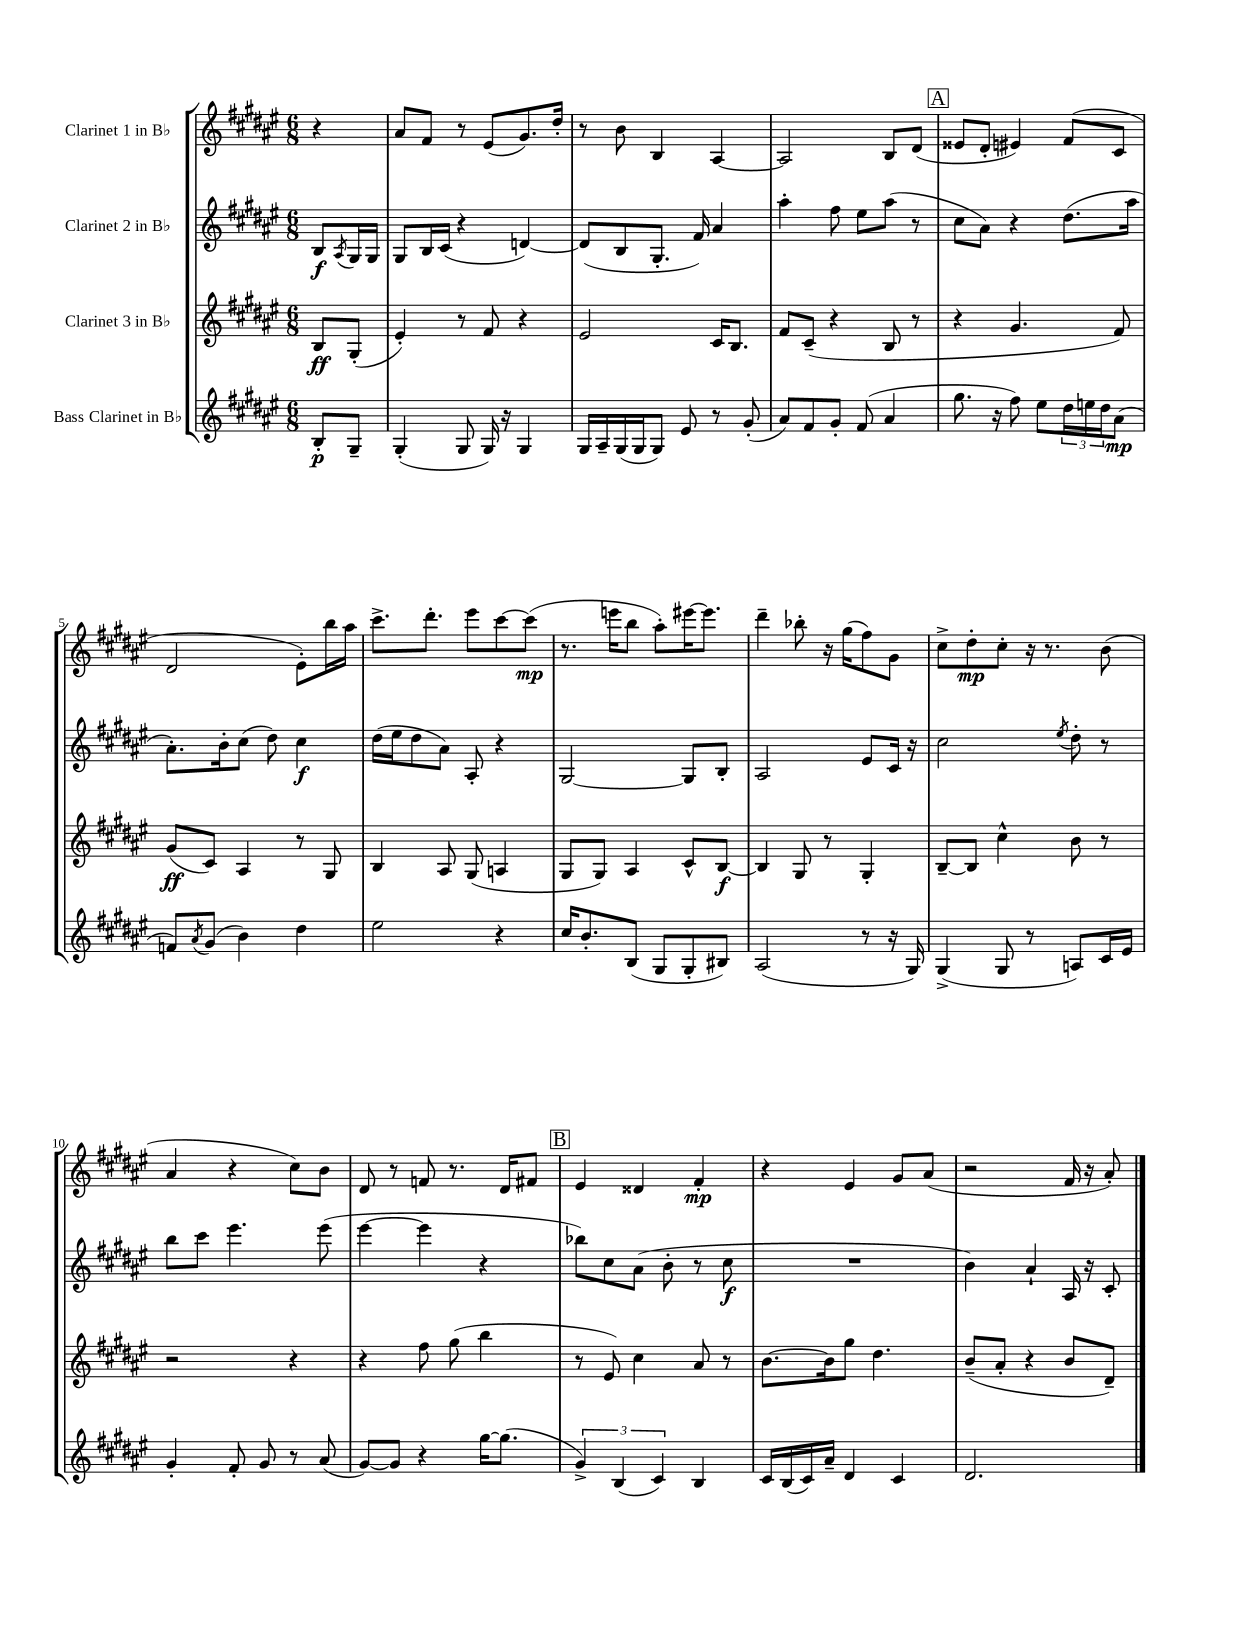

**kern	**kern	**kern	**kern
*staff4	*staff3	*staff2	*staff1
*clefG2	*clefG2	*clefG2	*clefG2
*k[f#c#g#d#a#e#]	*k[f#c#g#d#a#e#]	*k[f#c#g#d#a#e#]	*k[f#c#g#d#a#e#]
*M6/8	*M6/8	*M6/8	*M6/8
8B'	8B	8B	4r
.	.	8qA#	.
8G#~	(8G#'	16G#	.
.	.	16G#	.
=	=	=	=
(4G#'	4e#')	8G#	8a#
.	.	16B	8f#
.	.	(16c#	.
8G#	8r	4r	8r
16G#)	8f#	.	(8e#
16r	.	.	.
4G#	4r	[4d)	8.g#)
.	.	.	16dd#'
=	=	=	=
16G#	2e#	(8d]	8r
16A#~	.	.	.
(16G#	.	8B	8b
16G#	.	.	.
8G#)	.	8.G#'	4B
8e#	.	.	.
.	.	16f#)	.
8r	16c#	4a#	[4A#
.	8.B	.	.
(8g#'	.	.	.
=	=	=	=
8a#)	8f#	4aa#'	2A#]
8f#	(8c#~	.	.
8g#'	4r	8ff#	.
(8f#	.	8ee#	.
4a#	8B	(8aa#	8B
.	8r	8r	(8d#
=	=	=	=
8.gg#	4r	8cc#	8e##
.	.	8a#)	8d#'
16r	.	.	.
8ff#)	4.g#	4r	4e#)
8ee#	.	.	.
24dd#	.	(8.dd#	(8f#
24ee	.	.	.
24dd#	.	.	.
(8a#	8f#)	.	8c#
.	.	16aa#	.
=	=	=	=
8f)	(8g#	8.a#')	2d#
8qa#	.	.	.
(8g#	8c#)	.	.
.	.	16b'	.
4b)	4A#	(8cc#	.
.	.	8dd#)	.
4dd#	8r	4cc#	8e#')
.	8G#	.	16bb
.	.	.	16aa#
=	=	=	=
2ee#	4B	(16dd#	8.ccc#^
.	.	16ee#	.
.	.	8dd#	.
.	.	.	8.ddd#'
.	8A#	8a#)	.
.	(8G#	8A#'	8eee#
4r	4A	4r	[8ccc#
.	.	.	(8ccc#]
=	=	=	=
16cc#	8G#	[2G#	8.r
8.b'	.	.	.
.	8G#)	.	.
.	.	.	16eee
(8B	4A#	.	8bb
8G#	.	.	8aa#')
8G#'	8c#^^	8G#]	[16eee#
.	.	.	8.eee#]
8B#)	[8B	8B'	.
=	=	=	=
(2A#	4B]	2A#	4ddd#~
.	8G#	.	8bb-'
.	8r	.	16r
.	.	.	(16gg#
8r	4G#'	8e#	8ff#)
16r	.	16c#	8g#
16G#)	.	16r	.
=	=	=	=
(4G#^	[8B~	2cc#	8cc#^
.	8B]	.	8dd#'
8G#	4cc#^^	.	8cc#'
8r	.	.	16r
.	.	.	8.r
.	.	8qee#	.
8A)	8b	8dd#'	.
16c#	8r	8r	(8b
16e#	.	.	.
=	=	=	=
4g#'	2r	8bb	4a#
.	.	8ccc#	.
8f#'	.	4.eee#	4r
8g#	.	.	.
8r	4r	.	8cc#)
(8a#	.	(8eee#	8b
=	=	=	=
[8g#)	4r	[4eee#	8d#
8g#]	.	.	8r
4r	8ff#	4eee#]	8f
.	(8gg#	.	8.r
[16gg#	4bb	4r	.
(8.gg#]	.	.	16d#
.	.	.	8f#
=	=	=	=
6g#^)	8r	8bb-)	4e#
.	8e#)	8cc#	.
(6B	.	.	.
.	4cc#	(8a#	4d##
6c#)	.	.	.
.	.	8b'	.
4B	8a#	8r	4f#'
.	8r	8cc#	.
=	=	=	=
16c#	[8.b	2.r	4r
(16B	.	.	.
16c#)	.	.	.
16a#~	16b]	.	.
4d#	8gg#	.	4e#
.	4.dd#	.	.
4c#	.	.	8g#
.	.	.	(8a#
=	=	=	=
2.d#	(8b~	4b)	2r
.	8a#'	.	.
.	4r	4a#`	.
.	8b	16A#	16f#
.	.	16r	16r
.	8d#~)	8c#'	8a#')
==	==	==	==
*-	*-	*-	*-
